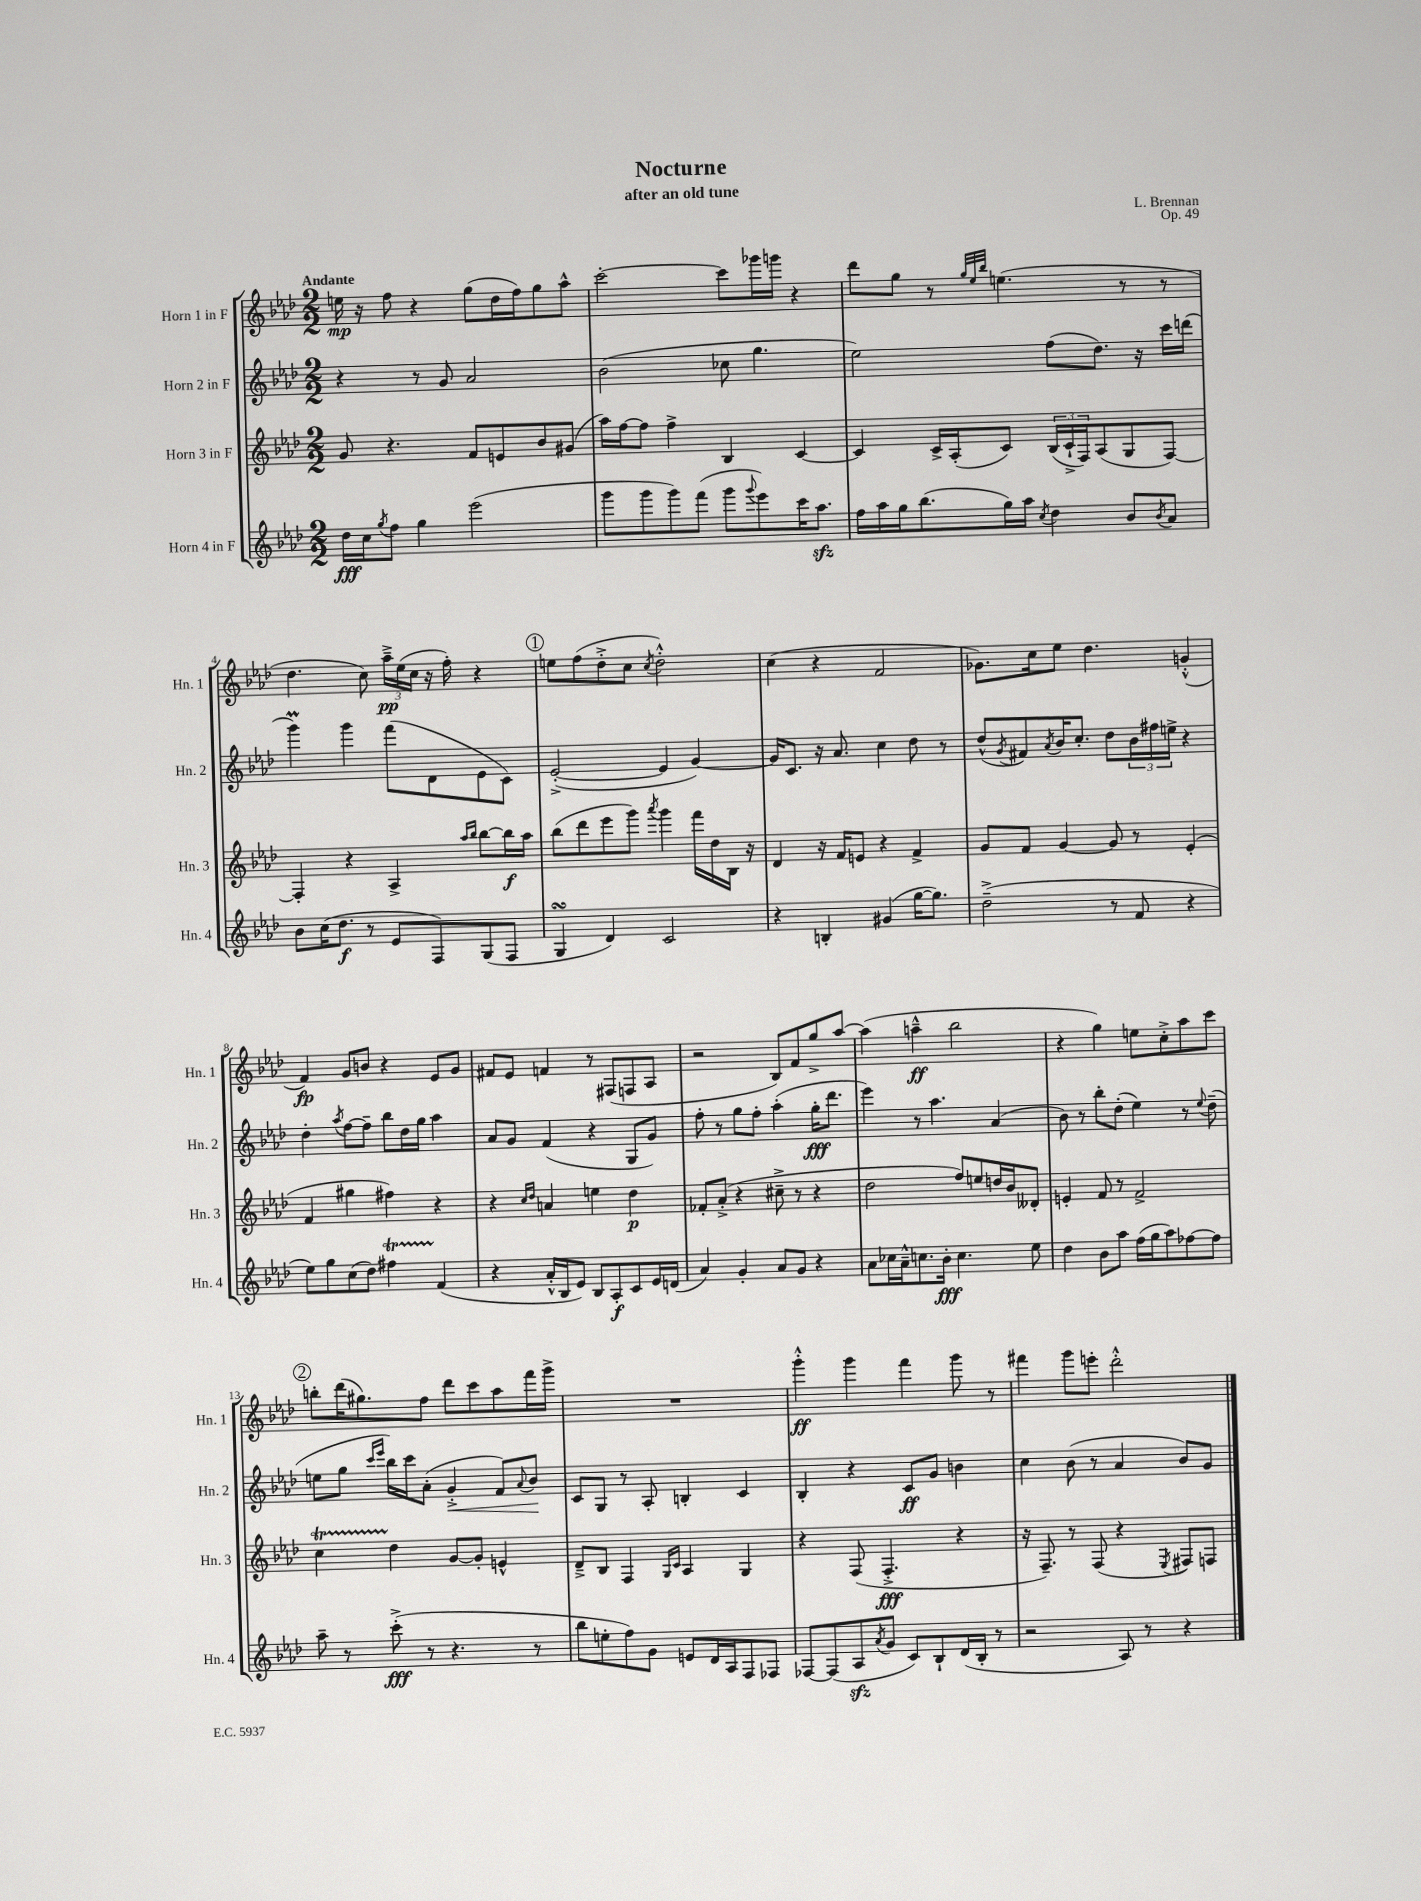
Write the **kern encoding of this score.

**kern	**kern	**kern	**kern
*staff4	*staff3	*staff2	*staff1
*clefG2	*clefG2	*clefG2	*clefG2
*k[b-e-a-d-]	*k[b-e-a-d-]	*k[b-e-a-d-]	*k[b-e-a-d-]
*M2/2	*M2/2	*M2/2	*M2/2
16dd-\LL	8g/	4r	16ee\
16cc\J	.	.	16r
8qgg/	.	.	.
8ff\J	4.r	.	8ff\
4gg\	.	8r	4r
.	.	8g/	.
(2eee-\	8f/L	2a-/	(8gg\L
.	8e/	.	16dd-\L
.	.	.	16ff\J)
.	8b-/	.	8gg\
.	(8g#/J	.	8aa-^^\J
=	=	=	=
8ggg\L	16aa-\LL)	(2b-\	[2ccc'\
.	[16ff\J	.	.
8ggg\	8ff\]J	.	.
8ggg\)	4ff^\	.	.
(8fff\J	.	.	.
8ggg\L	4B-/	8cc-\	8ccc\]L
8qqggg/	.	.	.
8eee-\)	.	4.gg\	16ggg-\L
.	.	.	16ggg\JJ
16ccc\K	[4c/	.	4r
8.aa-\J	.	.	.
=	=	=	=
16ff\LL	4c/]	2ee-\)	8ddd-\L
16aa-\	.	.	.
16gg\J	.	.	8gg\J
(8.bb-\	.	.	.
.	16c^/LL	.	8r
.	(16A-'/J	.	.
.	.	.	32qqgg/LLL
.	.	.	32qqee-/
.	.	.	32qqbb-/JJJ
16gg\L)	8c/J)	.	(4.ee\
16aa-\JJ	.	.	.
8qcc/	.	.	.
4dd-\	(24B-/LL	(8ff\L	.
.	24c`^/	.	.
.	24F/J)	.	.
.	(8A-/	8.dd-\J)	.
8b-/L	8G/	.	8r
.	.	16r	.
8qb-/	.	.	.
8a-/J	[8F/J)	16ccc\LL	8r
.	.	(16ddd\JJ	.
=	=	=	=
8b-\L	4F'/]	4ggg\)	4.dd-\
(16cc\K	.	.	.
8.dd-\J	.	.	.
.	4r	4ggg\	.
8r	.	.	8cc\)
8e-/L	4A-^/	(8fff\L	24aa-~^\LL
.	.	.	(24ee-\
.	.	.	24cc\JJ
8F/)	.	8d-\	16r
.	.	.	16ff'\)
.	16qqaa-/LL	.	.
.	16qqbb-/JJ	.	.
(8G/	[8bb-\L	8e-\	4r
8F/J	16bb-\]L	8c\J)	.
.	16aa-\JJ	.	.
=	=	=	=
4G/	(8bb-\L	([2e-'^/	8ee\L
.	8ddd-\	.	(8ff\
4d-/)	8eee-\	.	8dd-'^\
.	8ggg\J)	.	8cc\J
.	8qaaa-/	.	8qcc/
2c/	4ggg\	4e-/]	2dd-'^^\)
.	16fff\LL	[4g/)	.
.	16dd-\	.	.
.	16B-\JJ	.	.
.	16r	.	.
=	=	=	=
4r	4d-/	16g/]LK	(4cc\
.	.	8.c/J	.
4B'/	16r	16r	4r
.	16f/LK	8.a-/	.
.	8e/J	.	.
(4g#/	4r	4cc\	2f/
[16gg\LK	4f^/	8dd-\	.
8.gg\]J)	.	.	.
.	.	8r	.
=	=	=	=
(2dd-~^\	8g/L	(8dd-^^/L	8.g-\L)
.	.	8qg/	.
.	8f/J	8f#/)	.
.	.	.	16cc\k
.	.	8qa-/	.
.	[4g/	16b-/K	8ee-\J
.	.	8.cc'/J	.
.	.	.	4.dd-\
8r	8g/]	8dd-\L	.
8f/	8r	24b-\L	.
.	.	24ff#\	.
.	.	24ee^\JJ	.
4r	(4e-'/	4r	(4g'^^/
=	=	=	=
8ee-\L)	4f/	4dd-'\	4f/)
8gg\	.	.	.
.	.	8qaa-/	.
(8cc\	4gg#\	[8ff\L	8g/L
8dd-\J)	.	8ff~\]J	8b/J
4ff#\	4ff#\)	8bb-\L	4r
.	.	16dd-\L	.
.	.	16gg\JJ	.
(4f/	4r	4aa-\	8e-/L
.	.	.	8g/J
=	=	=	=
4r	4r	8a-/L	8f#/L
.	.	8g/J	8e-/J
.	16qqcc/LL	.	.
.	16qqdd-/JJ	.	.
16a-'^^/LL	4a/	(4f/	4f/
16B-/J	.	.	.
8e-/J)	.	.	.
8B-/L	4ee\	4r	8r
8A-'/	.	.	(8F#/L
8c/	4dd-\	8G/L	8F/
16e-/L	.	8g/J)	8A-/J
(16d/JJ	.	.	.
=	=	=	=
4a-/)	8f-'/L	8ff'\	2r
.	(8a-'^/J	8r	.
4g'/	4r	8gg\L	.
.	.	8ff'\J	.
8a-/L	8cc#~^\	(4aa-'\	8B-/L)
8g/J	8r	.	8f/
4r	4r	16gg'\LK	8gg^/
.	.	8.ddd-\J	.
.	.	.	[8aa-/J
=	=	=	=
8a-\L	2dd-\	4eee-\)	(4aa-\]
16cc-\L	.	.	.
16a-~^^\J	.	.	.
8.cc\	.	8r	4aa~^^\
.	.	4.aa-\	.
16b-'\Jk	.	.	.
4.cc\	8ff/L)	.	2bb-\
.	8ee/	.	.
.	16dd/L	(4a-/	.
.	16b-/J	.	.
8ee-\	8d--'/J	.	.
=	=	=	=
4dd-\	4e'/	8b-\)	4r
.	.	8r	.
8b-\L	8f/	8bb-'\L	4gg\)
8aa-\J	8r	(8dd-'\J	.
(16ff\LL	2f^/	4ee-\)	8ee\L
16gg\J	.	.	.
8aa-\)	.	.	8cc'^\
[8ff-\	.	8r	8aa-\
.	.	8qqee-/	.
8ff-\]J	.	(8dd-~\	8ccc\J
=	=	=	=
8aa-~\	4cc\	8ee\L	8bb'\L
8r	.	8gg\J	(16ddd-\K
.	.	.	8.gg#\)
.	.	16qqccc/LL	.
.	.	16qqeee-/JJ	.
(8ccc'^\	4dd-\	16bb-\LL)	.
.	.	16ccc\J	.
8r	.	(8a-'\J	8ff\J
4.r	[8g/L	4g'^/	8ddd-\L
.	8g'/]J	.	8ccc\
.	4e^^/	8f/L)	8aa-\
.	.	8qqa-/	.
8r	.	8b-/J	16fff\L
.	.	.	16ggg^\JJ
=	=	=	=
8bb-\L	8d-~^/L	8c/L	1r
8ee'\	8B-/J	8G/J	.
8ff\)	4F/	8r	.
8g\J	.	8A-'/	.
.	16qqG/LL	.	.
.	16qqc/JJ	.	.
8e/L	4A-/	4B'/	.
16d-/L	.	.	.
16A-/J	.	.	.
8F/	4G/	4c/	.
8F-/J	.	.	.
=	=	=	=
[8F-/L	4r	4B-'/	4ggg'^^\
(8F-/]	.	.	.
8A-/	(8F/	4r	4ggg\
8qa-/	.	.	.
8g/J	4.F'^/	.	.
8c/L)	.	8c/L	4fff\
8B-`/	.	8g/J	.
(16d-/L	4r	4b\	8ggg\
16B-'/JJ	.	.	.
8r	.	.	8r
=	=	=	=
2r	16r	4cc\	4fff#\
.	8.F~/)	.	.
.	8r	(8b-\	8ggg\L
.	(8F/	8r	8eee'\J
8A-/)	4r	4a-/	2ddd-'^^\
8r	.	.	.
.	8qE-/	.	.
4r	8F#/L)	8b-/L)	.
.	8F/J	8g/J	.
==	==	==	==
*-	*-	*-	*-
